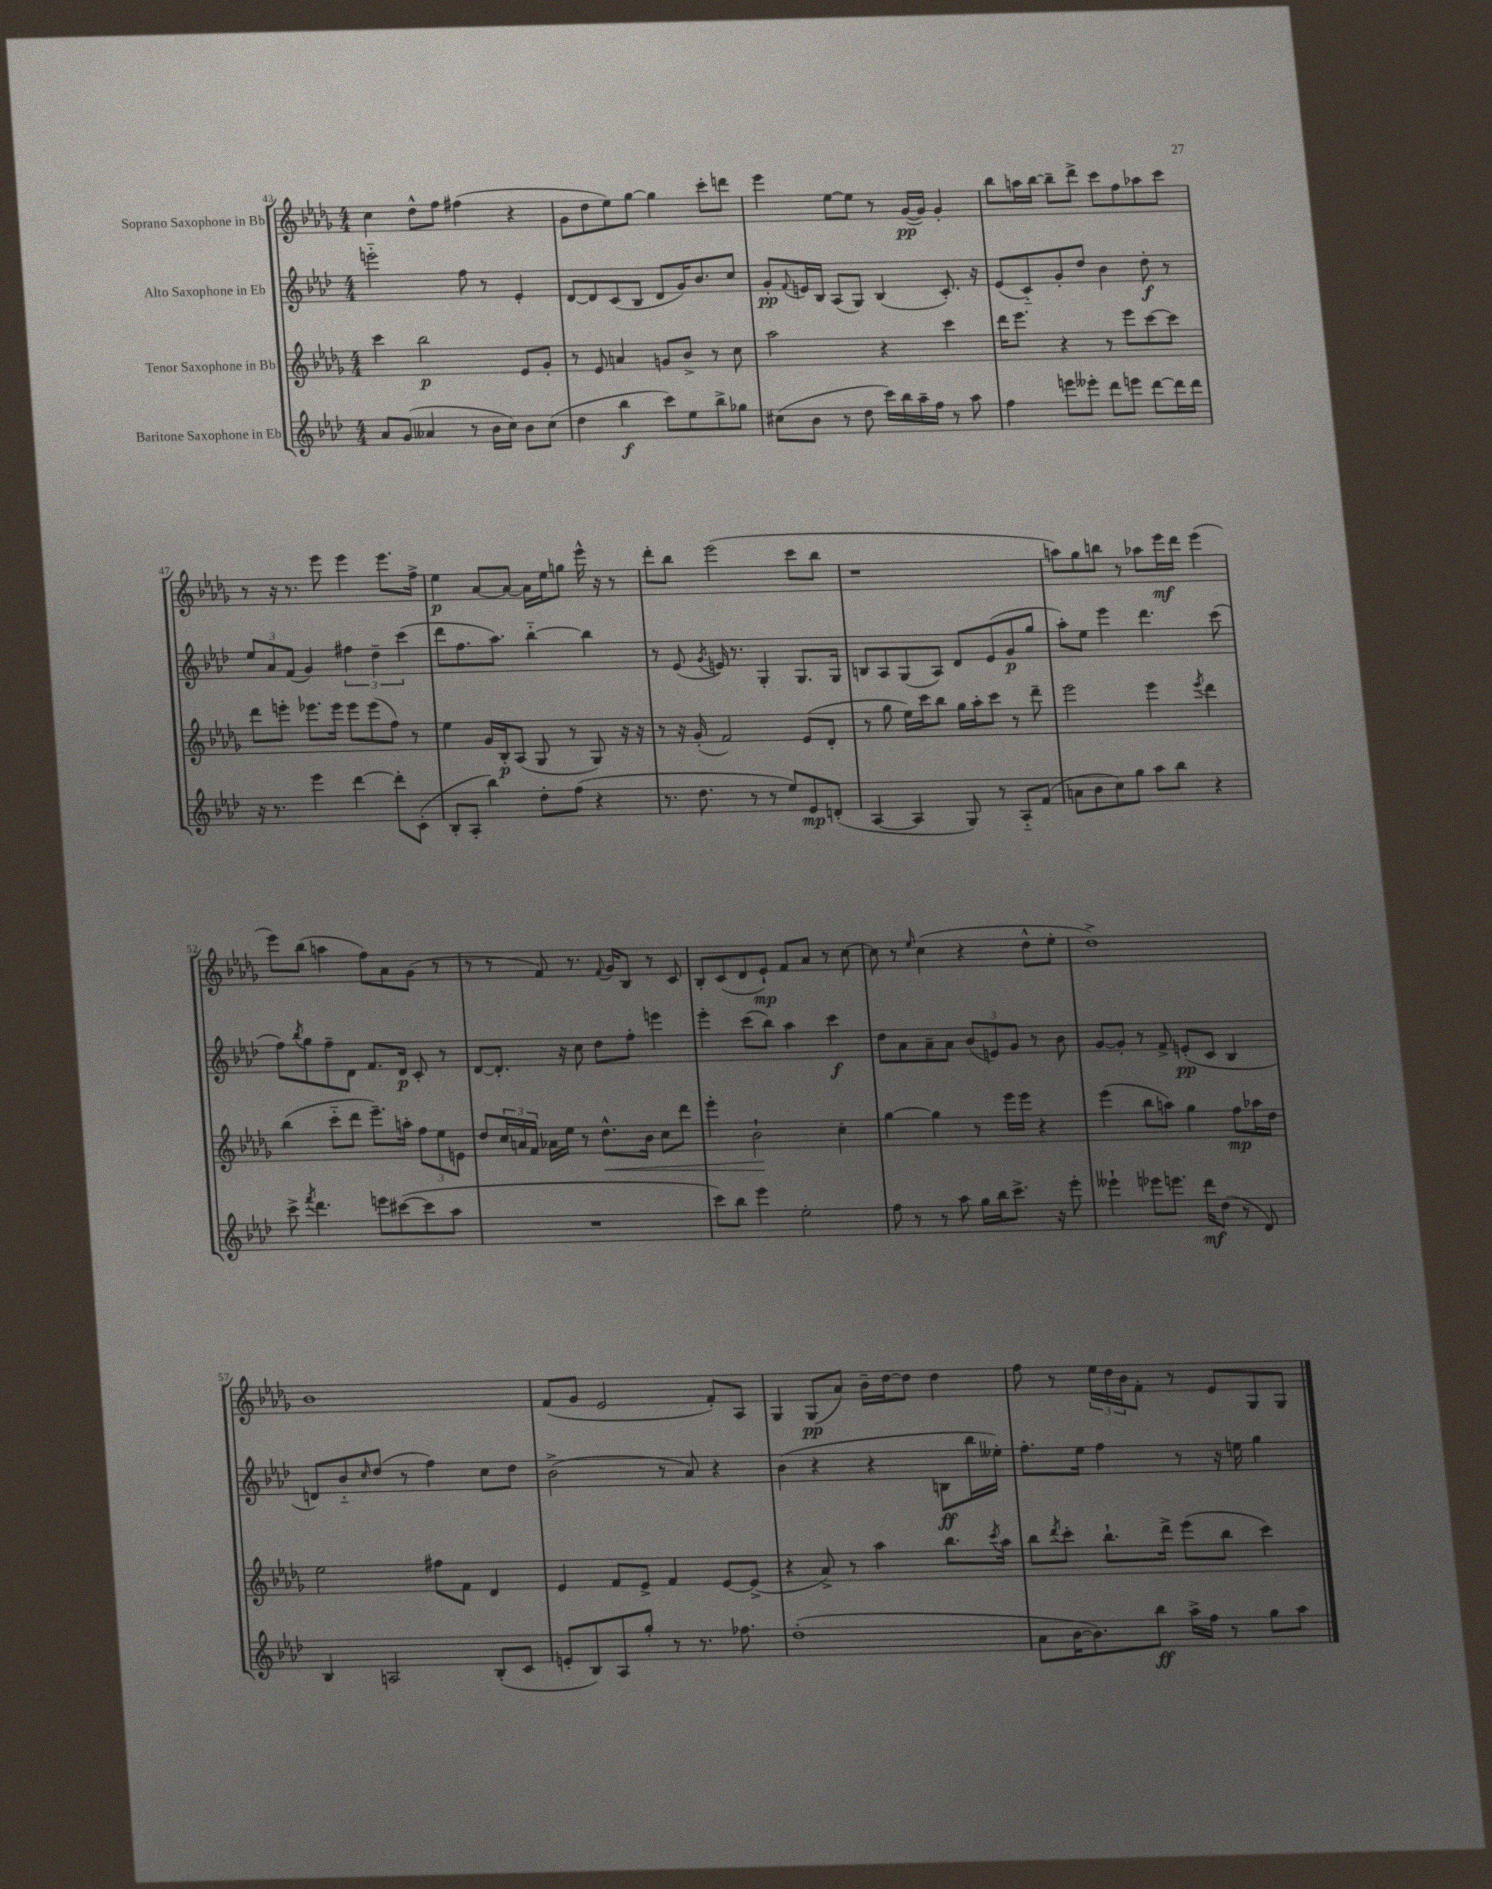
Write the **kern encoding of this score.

**kern	**dynam	**kern	**dynam	**kern	**dynam	**kern	**dynam
*part4	*part4	*part3	*part3	*part2	*part2	*part1	*part1
*staff4	*staff4	*staff3	*staff3	*staff2	*staff2	*staff1	*staff1
*I"Baritone Saxophone in Eb	*	*I"Tenor Saxophone in Bb	*	*I"Alto Saxophone in Eb	*	*I"Soprano Saxophone in Bb	*
*clefG2	*	*clefG2	*	*clefG2	*	*clefG2	*
*k[b-e-a-d-]	*	*k[b-e-a-d-g-]	*	*k[b-e-a-d-]	*	*k[b-e-a-d-g-]	*
*M4/4	*	*M4/4	*	*M4/4	*	*M4/4	*
=43	=43	=43	=43	=43	=43	=43	=43
8a-/L	.	4ccc\	.	2eeen\	.	4cc\	.
(8g/J	.	.	.	.	.	.	.
4a--X/	.	2bb-\	p	.	.	8dd-^^\L	.
.	.	.	.	.	.	8ff\J	.
8r	.	.	.	8ff\	.	(4ff#X\	.
16b-\LL	.	.	.	8r	.	.	.
16cc\JJ)	.	.	.	.	.	.	.
8b-\L	.	8e-/L	.	4e-'/	.	4r	.
(8cc\J	.	8g-'/J	.	.	.	.	.
=44	=44	=44	=44	=44	=44	=44	=44
4dd-\	.	8r	.	[8d-/L	.	8g-\L	.
.	.	8e-/	.	8d-/]	.	8dd-\	.
4bb-\	f	4an/	.	(8c/	.	8ee-\)	.
.	.	.	.	8B-/J	.	[8gg-\J	.
8ccc\L)	.	8gn/L	.	8d-/L	.	4gg-\]	.
8ee-\	.	8b-^/J	.	16g/K)	.	.	.
.	.	.	.	8.b-/	.	.	.
8bb-^\	.	8r	.	.	.	8ccc'\L	.
8gg-X\J	.	8cc\	.	8cc/J	.	8dddn\J	.
=45	=45	=45	=45	=45	=45	=45	=45
(8cc#X\L	.	2aa-\	.	8g'/L	pp	4eee-\	.
.	.	.	.	8qqf/	.	.	.
8b-\J	.	.	.	16en/L	.	.	.
.	.	.	.	16B-/JJ	.	.	.
8r	.	.	.	(8A-/L	.	[8ee-\L	.
8dd-\	.	.	.	8G/J)	.	8ee-\J]	.
16ccc\LL)	.	4r	.	(4B-/	.	8r	.
16bb-\	.	.	.	.	.	.	.
16aa-~\	.	.	.	.	.	([16g-/LL	pp
16ff\JJ	.	.	.	.	.	16g-/JJ])	.
8r	.	4ccc\	.	8.c'/)	.	4g-'/	.
8aa-\	.	.	.	.	.	.	.
.	.	.	.	16r	.	.	.
=46	=46	=46	=46	=46	=46	=46	=46
4ff\	.	16ddd-\KL	.	(8e-/L	.	8bb-\L	.
.	.	8.eee-\J	.	.	.	.	.
.	.	.	.	8c/)	.	16aan\L	.
.	.	.	.	.	.	[16bb-\JJ	.
8eeen\L	.	4r	.	8g'/	.	8bb-~\L]	.
8eee--X'\J	.	.	.	8dd-/J	.	8ddd-^\J	.
8ddd-\L	.	8r	.	4b-\	.	8ccc\L	.
8eeen\J	.	8eee-\L	.	.	.	8ff\	.
[8ddd-\L	.	[8ccc\	.	8dd-'\	f	8aa-X\	.
16ddd-\L]	.	8ccc\J]	.	8r	.	8ccc\J	.
16ddd-\JJ	.	.	.	.	.	.	.
!!LO:LB:g=z
=47	=47	=47	=47	=47	=47	=47	=47
16r	.	8ddd-\L	.	12ee-/L	.	8r	.
8.r	.	.	.	.	.	.	.
.	.	.	.	12a-/	.	.	.
.	.	8eeen'\J	.	.	.	16r	.
.	.	.	.	(12f/J	.	.	.
.	.	.	.	.	.	8.r	.
4eee-\	.	8.eee-X\L	.	4g/)	.	.	.
.	.	.	.	.	.	8eee-\	.
.	.	16eee-\Jk	.	.	.	.	.
[4ddd-\	.	8eee-\L	.	6ff#X\	.	4eee-\	.
.	.	(8eee-\	.	.	.	.	.
.	.	.	.	6dd-~\	.	.	.
8ddd-'\L]	.	8ff\J)	.	.	.	8.eee-\L	.
.	.	.	.	(6ccc\	.	.	.
(8c'\J	.	8r	.	.	.	.	.
.	.	.	.	.	.	16ff^\Jk	.
=48	=48	=48	=48	=48	=48	=48	=48
8B-'/L	.	4ee-\	.	8ddd-\L	.	4ee-\	p
8A-'/J	.	.	.	8.ff\	.	.	.
4bb-\)	.	16g-/LL	.	.	.	[8a-/L	.
.	.	16B-'/J	p	8.aa-\J)	.	.	.
.	.	(8A-/J	.	.	.	8a-/J_	.
8dd-'\L	.	8G-/	.	[4bb-\	.	16a-\LL]	.
.	.	.	.	.	.	16ee-\J	.
(8ff\J	.	8r	.	.	.	8ggn\J	.
4r	.	8G-/)	.	4bb-\]	.	16eee-^^\	.
.	.	.	.	.	.	16r	.
.	.	16r	.	.	.	8r	.
.	.	16r	.	.	.	.	.
=49	=49	=49	=49	=49	=49	=49	=49
8.r	.	8r	.	8r	.	8ddd-'\L	.
.	.	16r	.	(8e-/	.	8bb-\J	.
8.dd-\	.	(16g-'/	.	.	.	.	.
.	.	.	.	8qg/	.	.	.
.	.	2f/)	.	16en/)	.	(2eee-\	.
.	.	.	.	8.r	.	.	.
8r	.	.	.	.	.	.	.
8r	.	.	.	4G'/	.	.	.
8ee-/L)	.	.	.	.	.	.	.
8e-/	mp	(8e-/L	.	8.G/L	.	8ccc\L	.
(8dn'/J	.	8d-'/J	.	.	.	8bb-\J	.
.	.	.	.	16G/Jk	.	.	.
=50	=50	=50	=50	=50	=50	=50	=50
[4A-/	.	8r	.	8Bn/L	.	1r	.
.	.	8gg-\	.	8A-/	.	.	.
4A-/]	.	16ee-\LL)	.	(8G/	.	.	.
.	.	16ccc\J	.	.	.	.	.
.	.	8bb-\J	.	8A-/J)	.	.	.
8G/)	.	16gg-\LL	.	8d-/L	.	.	.
.	.	16aa-'\J	.	.	.	.	.
8r	.	8ccc\J	.	(8e-/	.	.	.
8A-/L	.	8r	.	8g/	p	.	.
(8f/J	.	8ddd-~\	.	8gg/J	.	.	.
=51	=51	=51	=51	=51	=51	=51	=51
8an\L	.	2eee-\	.	8aa-'\L)	.	8aan\L)	.
8b-\	.	.	.	8ee-\J	.	8gg-\	.
8cc\)	.	.	.	4eee-\	.	8bbn\J	.
8gg\J	.	.	.	.	.	8r	.
8aa-\L	.	4eee-\	.	4.ddd-\	.	8aa-X\L	.
8bb-\J	.	.	.	.	.	16eee-\L	mf
.	.	.	.	.	.	16ddd-\JJ	.
.	.	8qeee-/	.	.	.	.	.
4r	.	4ddd-\	.	.	.	(4eee-\	.
.	.	.	.	(8ccc\	.	.	.
!!LO:LB:g=z
=52	=52	=52	=52	=52	=52	=52	=52
8ccc^\	.	(4bb-\	.	8ff\L)	.	8eee-\L)	.
8qfff/	.	.	.	8qbb-/	.	.	.
4.ddd-\	.	.	.	8gg\	.	(8bb-\J	.
.	.	8ccc\L	.	8ff~\	.	4aan\	.
.	.	8ddd-\J	.	8d-\J	.	.	.
8eeen\L	.	8.eee-~\L)	.	8.f/L	.	8ff\L)	.
([8ccc#X\	.	.	.	.	.	8a-\	.
.	.	16aan'\Jk	.	16d-/Jk	p	.	.
8ccc#\]	.	12ff\L	.	8c'/	.	(8g-\J	.
.	.	12ee-\	.	.	.	.	.
8aa-\J	.	.	.	8r	.	8r	.
.	.	12en\J	.	.	.	.	.
=53	=53	=53	=53	=53	=53	=53	=53
1r	.	8dd-/L	.	[8d-/L	.	8r	.
.	.	24cc/L	.	8.d-'/J]	.	8r	.
.	.	24an/	.	.	.	.	.
.	.	24f/JJ	.	.	.	.	.
.	.	16a-X\LL	.	.	.	8f/)	.
.	.	16ee-\JJ	.	16r	.	.	.
.	.	8r	.	8cc\	.	8.r	.
!	!	!	!LO:HP:b	!	!	!	!
.	.	8.dd-^^\L	<	8dd-\L	.	.	.
.	.	.	.	.	.	8qqf/	.
.	.	.	.	.	.	16g-/KL	.
.	.	.	.	8ff'\J	.	8B-/J	.
.	.	16b-\Jk	.	.	.	.	.
.	.	8cc\L	.	4eeen\	.	8r	.
.	.	8ddd-\J	.	.	.	8c/	.
=54	=54	=54	=54	=54	=54	=54	=54
8ccc\L)	.	4eee-'\	.	4eee-'\	.	8B-'/L	.
8bb-\J	.	.	.	.	.	(8c/	.
4eee-\	.	2b-`\	.	(8ccc\L	.	8d-/	.
.	.	.	.	8bb-\J)	.	8e-`/J)	mp
2ee-'\	.	.	.	4aa-\	.	8f/L	.
.	.	.	.	.	.	8a-/J	.
.	.	4cc'\	[	4ccc\	f	8r	.
.	.	.	.	.	.	[8cc\	.
=55	=55	=55	=55	=55	=55	=55	=55
8ff\	.	[4gg-\	.	8dd-\L	.	8cc\]	.
8r	.	.	.	8a-\	.	8r	.
.	.	.	.	.	.	16qqee-/	.
8r	.	4gg-\]	.	8a-~\	.	(4cc\	.
8aa-\	.	.	.	8a-\J	.	.	.
16gg\LL	.	8r	.	(12b-/L	.	4r	.
16bb-\J	.	.	.	.	.	.	.
.	.	.	.	12en/)	.	.	.
8.ccc^\J	.	16eee-\LL	.	.	.	.	.
.	.	.	.	12g/J	.	.	.
.	.	16eee-\JJ	.	.	.	.	.
.	.	4r	.	8r	.	8dd-^^\L	.
16r	.	.	.	.	.	.	.
8eee-'\	.	.	.	8b-\	.	8ee-'\J	.
=56	=56	=56	=56	=56	=56	=56	=56
4eee--X`\	.	(4eee-\	.	[8g/L	.	1dd-^)	.
.	.	.	.	8g'/J]	.	.	.
8eee-X\L	.	8bb-\L	.	8r	.	.	.
8.eeen\J	.	8aan\J)	.	8f^/	.	.	.
.	.	4gg-\	.	(8en'/L	pp	.	.
16ddd-\KL	mf	.	.	.	.	.	.
(8dd-\J	.	.	.	8c/J	.	.	.
8r	.	8ff\L	mp	4B-/	.	.	.
8d-/)	.	16aa-X\L	.	.	.	.	.
.	.	16dd-\JJ	.	.	.	.	.
!!LO:LB:g=z
=57	=57	=57	=57	=57	=57	=57	=57
4B-/	.	2ee-\	.	8dn/L)	.	1b-	.
.	.	.	.	8b-/	.	.	.
.	.	.	.	16qqcc/	.	.	.
2An/	.	.	.	(8dd-/J	.	.	.
.	.	.	.	8r	.	.	.
.	.	8ff#X\L	.	4ff\)	.	.	.
.	.	8f\J	.	.	.	.	.
(8B-'/L	.	4d-/	.	8cc\L	.	.	.
8c/J	.	.	.	8dd-\J	.	.	.
=58	=58	=58	=58	=58	=58	=58	=58
8en'/L	.	4e-/	.	(2b-^\	.	(8f/L	.
8B-/)	.	.	.	.	.	8g-/J	.
8A-/	.	8f/L	.	.	.	2e-/	.
8gg'/J	.	8e-^/J	.	.	.	.	.
8r	.	4f/	.	8r	.	.	.
8.r	.	.	.	8a-/)	.	.	.
.	.	[8e-/L	.	4r	.	8f'/L)	.
8.ff-X\	.	.	.	.	.	.	.
.	.	(8e-^/J]	.	.	.	8A-/J	.
=59	=59	=59	=59	=59	=59	=59	=59
(1dd-'	.	4r	.	(4b-\	.	4G-/	.
.	.	8a-^/)	.	4r	.	(8G-/L	pp
.	.	8r	.	.	.	8a-/J)	.
.	.	4aa-\	.	4r	.	16b-~\LL	.
.	.	.	.	.	.	[16dd-\J	.
.	.	.	.	.	.	8dd-\J]	.
.	.	8.bb-\L	.	8Bn\L	ff	4dd-\	.
.	.	.	.	16bb-\L	.	.	.
.	.	8qccc/	.	.	.	.	.
.	.	16aa-\Jk	.	16ee--X'\JJ)	.	.	.
=60	=60	=60	=60	=60	=60	=60	=60
8a-\L	.	8bb-\L	.	8.ff'\L	.	8ff\	.
.	.	8qddd-/	.	.	.	.	.
[16b-\K	.	8ccc'\J	.	.	.	8r	.
8.b-\])	.	.	.	16ee-\Jk	.	.	.
.	.	8.bb-`\L	.	4ff\	.	24ee-\LL	.
.	.	.	.	.	.	24dd-\	.
.	.	.	.	.	.	24b-\J	.
8bb-\J	ff	.	.	.	.	8f'\J	.
.	.	16ddd-^\Jk	.	.	.	.	.
16aa-^\LL	.	(8eee-\L	.	8r	.	8r	.
16ff\JJ	.	.	.	.	.	.	.
8r	.	8bb-\J	.	16r	.	8e-/L	.
.	.	.	.	16een\	.	.	.
8gg\L	.	4ccc\)	.	4gg\	.	8G-/	.
8aa-\J	.	.	.	.	.	8G-/J	.
==	==	==	==	==	==	==	==
*-	*-	*-	*-	*-	*-	*-	*-
